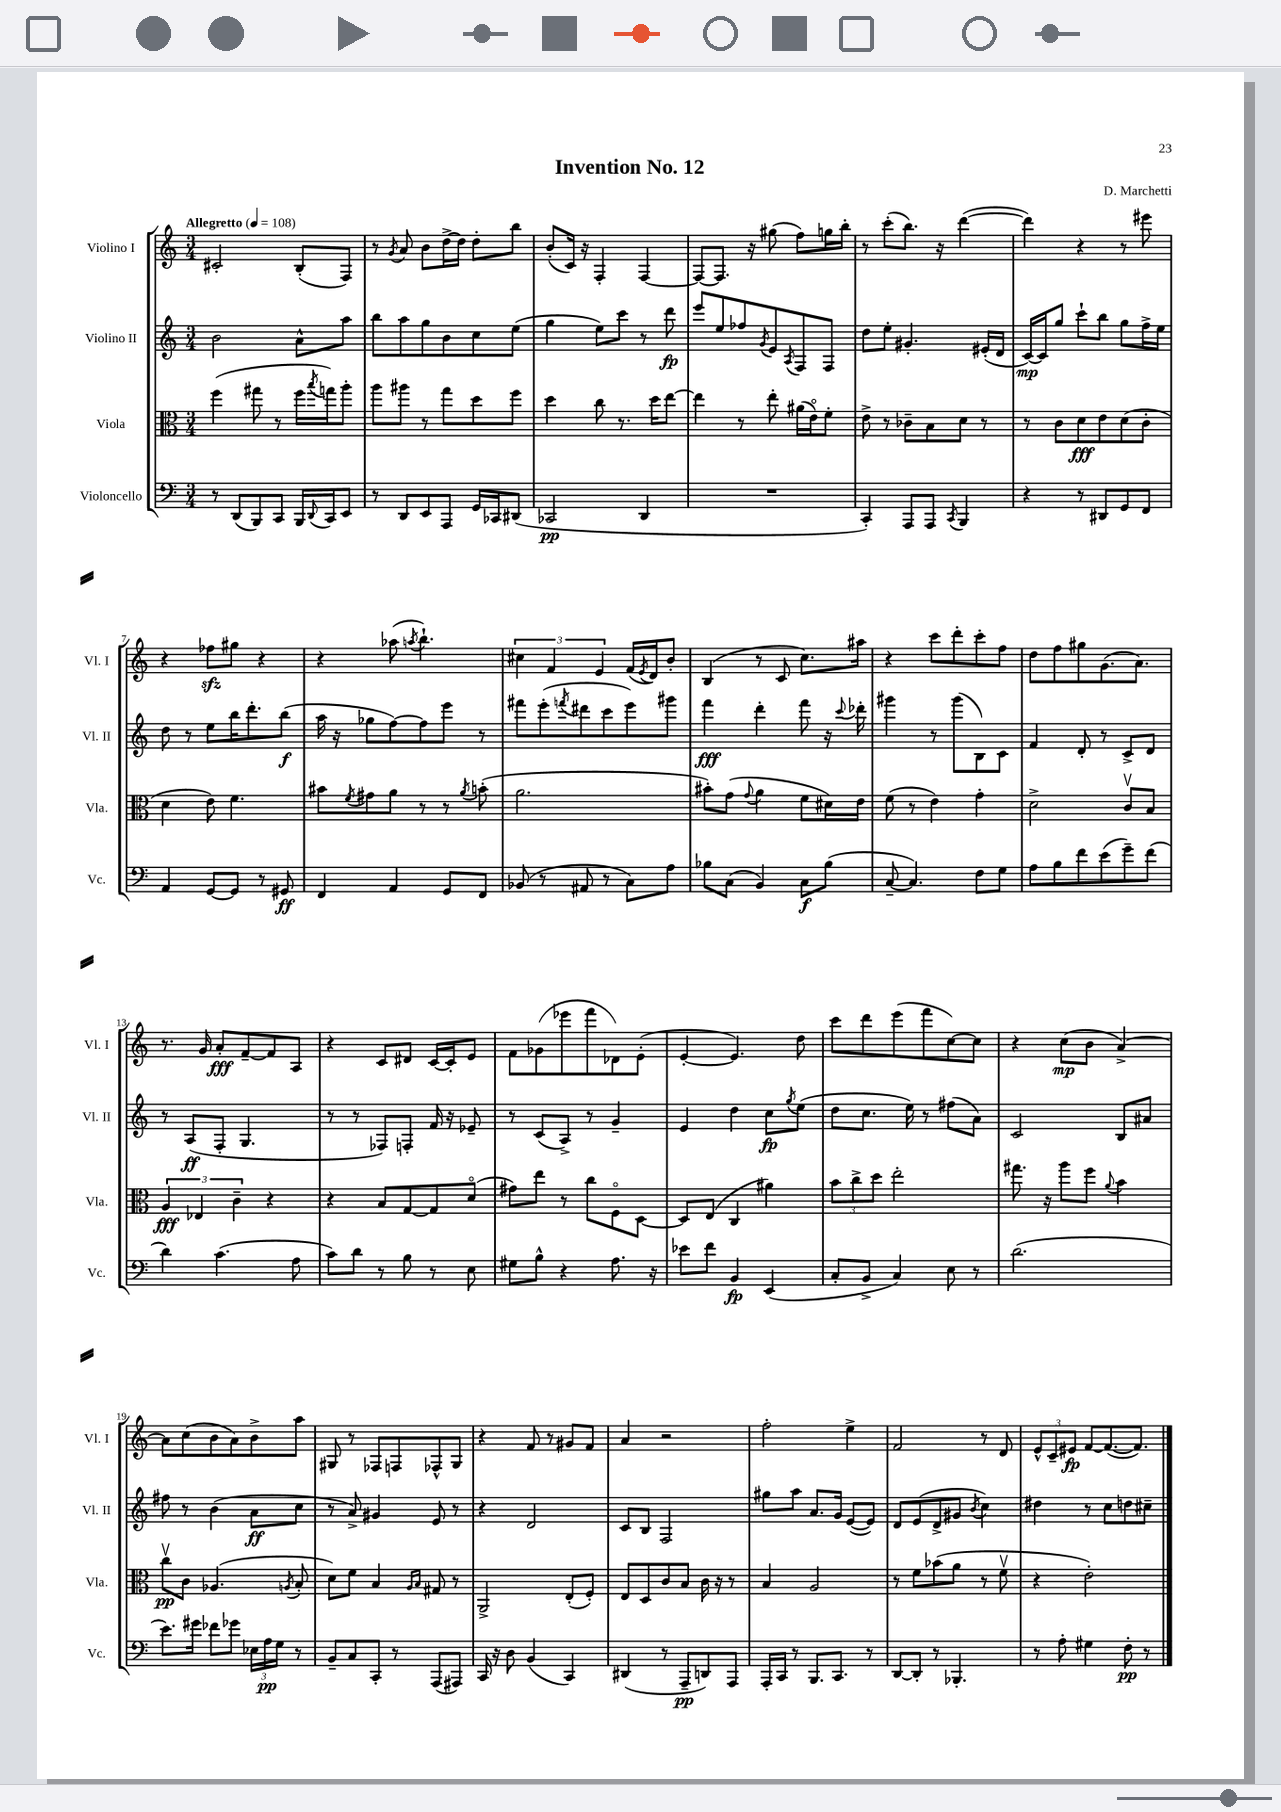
\header { title = "Invention No. 12" composer = "D. Marchetti" }
<<
\new StaffGroup <<
\new Staff = "s0" \with { instrumentName = "Violino I" shortInstrumentName = "Vl. I" } {
    \clef treble \key c \major \numericTimeSignature \time 3/4 \tempo "Allegretto" 4 = 108
    cis'2-. b8-.( f8) |
    r8 \acciaccatura { g'8 } a'8 b'8 d''16~-> d''16 d''8-. b''8 |
    b'8-.( c'16) r16 f4-. f4~ |
    f8~ f8. r16 gis''8( f''8) g''16 b''16-. |
    r8 c'''8-.( b''8.) r16 d'''4~( |
    d'''4) r4 r8 eis'''8 |
    r4 fes''8\sfz gis''8 r4 |
    r4 aes''8( \acciaccatura { a''8 } b''4.-!) |
    \tuplet 3/2 { cis''4 f'4 e'4 } f'16( \acciaccatura { e'8 } d'16) b'8-. |
    b4( r8 c'8 c''8.) ais''16 |
    r4 c'''8 d'''8-. c'''8-. f''8 |
    d''8 f''8 gis''8 g'8.( a'8.) |
    r8. g'16 a'8-.\fff f'8~-- f'8 a8 |
    r4 c'8 dis'8 c'16~ c'16-. e'8 |
    f'8 ges'8( ees'''8 f'''8 des'8) e'8-.( |
    e'4~-. e'4.) d''8 |
    c'''8 d'''8 e'''8( f'''8 c''8~) c''8 |
    r4 c''8\mp( b'8 a'4~->) |
    a'8 c''8( b'8 a'8) b'8-> a''8 |
    gis8 r8 fes8 f8 fes8-^ gis8 |
    r4 f'8 r8 gis'8 f'8 |
    a'4 r2 |
    f''2-. e''4-> |
    f'2 r8 d'8 |
    \tuplet 3/2 { e'8-^ c'8-- eis'8\fp } f'8~ f'8.~( f'8.) \bar "|." |
}
\new Staff = "s1" \with { instrumentName = "Violino II" shortInstrumentName = "Vl. II" } {
    \clef treble \key c \major \numericTimeSignature \time 3/4
    b'2 a'8-^ a''8 |
    b''8 a''8 g''8 b'8 c''8 e''8( |
    g''4 e''8) c'''8 r8 d'''8\fp |
    e'''8 e''8 fes''8 \acciaccatura { g'8 } e'8 \acciaccatura { a8 } f8 f8 |
    d''8 e''8-. gis'4.-. eis'16-.( d'16 |
    c'16~\mp) c'16 g''8 c'''8-! b''8 g''8 f''16-> e''16 |
    d''8 r8 e''8 b''16 d'''8.-. b''8\f( |
    a''16 r16 ges''8 f''8~) f''8 e'''8 r8 |
    fis'''8 e'''8-.( \acciaccatura { f'''8 } dis'''8 c'''8 e'''8) gis'''8 |
    f'''4\fff d'''4-. f'''8 r16 \appoggiatura { c'''8 } des'''16-. |
    gis'''4 r8 gis'''8( b8) c'8 |
    f'4 d'8-. r8 c'8-> d'8 |
    r8 a8\ff( f8-. g4. |
    r8 r8 fes8) f8-. f'16 r16 ees'8-- |
    r8 c'8( a8->) r8 g'4-- |
    e'4 d''4 c''8\fp \acciaccatura { g''8 } e''8( |
    d''8 c''8. e''16) r8 fis''8( a'8) |
    c'2 b8 ais'8 |
    fis''8 r8 b'4( a'8\ff c''8 |
    r8 a'8->) gis'4 e'8 r8 |
    r4 d'2 |
    c'8 b8 f2 |
    gis''8 a''8 a'8. g'16 e'8~( e'8) |
    d'8 e'8( d'8-> gis'8 \acciaccatura { b'8 } c''4) |
    dis''4 r8 c''8 d''8 cis''8-- \bar "|." |
}
\new Staff = "s2" \with { instrumentName = "Viola" shortInstrumentName = "Vla." } {
    \clef alto \key c \major \numericTimeSignature \time 3/4
    f''4( gis''8 r8 f''16 \acciaccatura { b''8 } g''16) a''8-. |
    a''8 ais''8 r8 g''8 d''8 f''8 |
    d''4 c''8 r8. d''16 e''8~ |
    e''4 r8 e''8-. ais'16( e'16\flageolet) f'8-. |
    e'8-> r8 ces'8-- b8 d'8 r8 |
    r8 c'8 d'8\fff e'8 d'8( c'8-. |
    d'4 e'8) f'4. |
    bis'8 \acciaccatura { f'8 } gis'8 a'8 r8 r8 \acciaccatura { a'8 } b'8-.( |
    a'2. |
    bis'8-.) g'8( \appoggiatura { g'8 } a'4 f'8 dis'16) e'16 |
    f'8( r8 e'4) g'4-. |
    d'2-> c'8\upbow b8 |
    \tuplet 3/2 { a4\fff ees4 c'4-- } r4 |
    r4 b8 g8~ g8 d'8\flageolet( |
    gis'8) e''8 r8 c''8 f8\flageolet d8~ |
    d8 e8( c4 ais'4) |
    \tuplet 3/2 { b'8 c''8-> d''8 } e''2-. |
    gis''8. r16 a''8 f''8 \appoggiatura { a'8 } b'4 |
    c''8\upbow\pp c'8 aes4.( \acciaccatura { a8 } b8-. |
    d'8) f'8 b4 \grace { a16 b16 } gis8 r8 |
    a,2-> e8-.( f8-.) |
    e8 d8 c'8 b8 c'16 r16 r8 |
    b4 a2 |
    r8 f'8 bes'8( a'8 r8 f'8\upbow |
    r4 e'2-.) \bar "|." |
}
\new Staff = "s3" \with { instrumentName = "Violoncello" shortInstrumentName = "Vc." } {
    \clef bass \key c \major \numericTimeSignature \time 3/4
    r8 d,8( b,,8) c,8 b,,16 \appoggiatura { d,8 } c,16 e,8 |
    r8 d,8 e,8 a,,8 g,16 ces,16 dis,8( |
    ces,2\pp d,4 |
    R2. |
    c,4-.) a,,8 a,,8 \acciaccatura { c,8 } b,,4 |
    r4 r8 dis,8 g,8 f,8 |
    a,4 g,8~ g,8 r8 gis,8\ff |
    f,4 a,4 g,8 f,8 |
    bes,8( r8 ais,8 r8 c8) a8 |
    bes8 c8( b,4) c8\f bes8( |
    c8~-- c4.) f8 g8 |
    a8 b8 f'8 e'8( g'8--) f'8( |
    d'4) c'4.( a8 |
    c'8) d'8 r8 b8 r8 e8 |
    gis8 b8-^ r4 a8. r16 |
    ees'8 f'8 b,4\fp e,4( |
    c8-. b,8-> c4) e8 r8 |
    d'2.( |
    e'8.) gis'16 fes'8 ges'8 \tuplet 3/2 { ees16 a16\pp g16 } r8 |
    b,8-- c8 c,8-. r8 a,,8( ais,,8) |
    c,16 r16 d8 b,4( c,4) |
    dis,4( r8 a,,8--\pp d,8) a,,8 |
    a,,16-. c,16 r8 b,,8. c,8. r8 |
    d,8~ d,8-. r8 bes,,4.-. |
    r8 a8-. gis4 f8-.\pp r8 \bar "|." |
}
>>
>>
